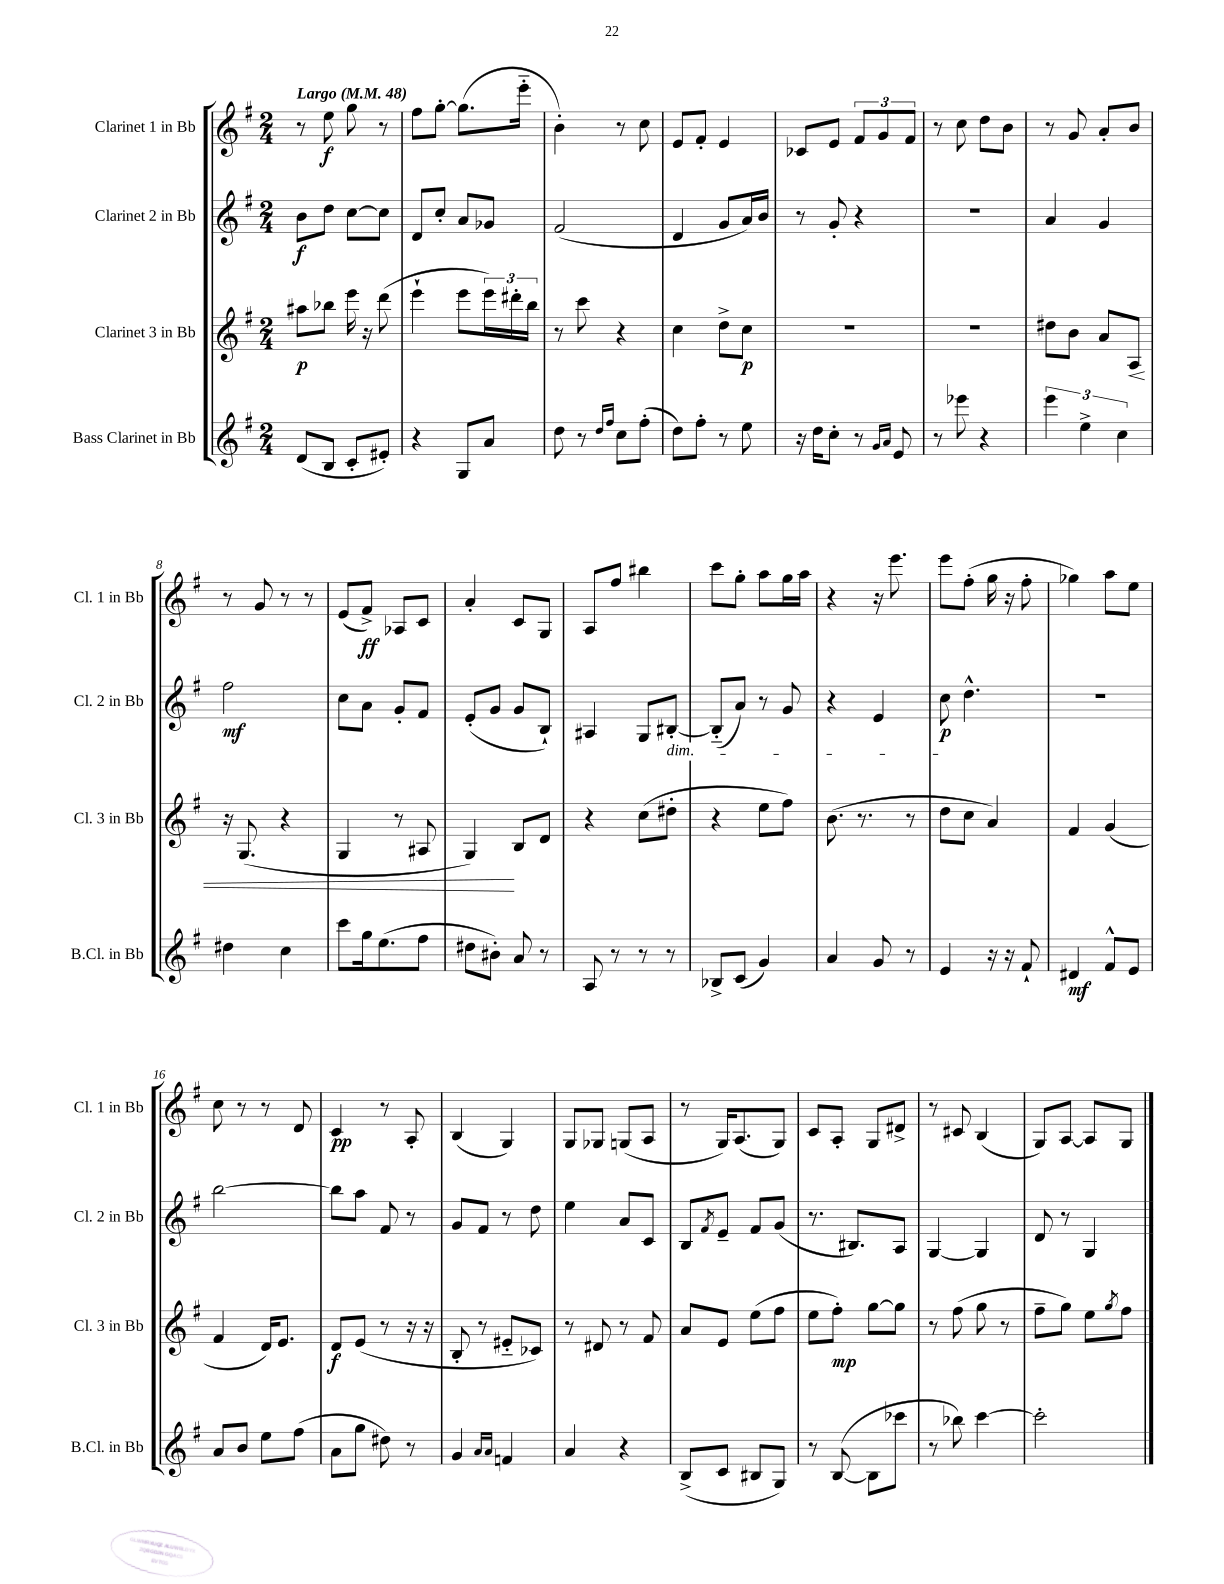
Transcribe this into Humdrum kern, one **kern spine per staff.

**kern	**kern	**kern	**kern
*staff4	*staff3	*staff2	*staff1
*clefG2	*clefG2	*clefG2	*clefG2
*k[f#]	*k[f#]	*k[f#]	*k[f#]
*M2/4	*M2/4	*M2/4	*M2/4
*MM48	*MM48	*MM48	*MM48
(8d/L	8aa#\L	8b\L	8r
8B/J	8bb-\J	8dd\J	8ee\
8c'/L	16eee\	[8cc\L	8gg\
.	16r	.	.
8e#'/J)	(8ddd\	8cc\]J	8r
=	=	=	=
4r	4eee`\	8d/L	8ff#\L
.	.	8cc'/J	[8gg'\J
8G/L	8eee\L	8a/L	(8.gg\]L
8a/J	24eee\L)	8g-/J	.
.	24ddd#'\	.	.
.	.	.	16eee'~\Jk
.	24bb\JJ	.	.
=	=	=	=
8dd\	8r	(2f#/	4b'\)
8r	8ccc\	.	.
16qqdd/LL	.	.	.
16qqff#/JJ	.	.	.
8cc\L	4r	.	8r
(8ff#'\J	.	.	8cc\
=	=	=	=
8dd\L)	4cc\	4d/	8e/L
8ff#'\J	.	.	8f#'/J
8r	8dd^\L	8g/L	4e/
8ee\	8cc\J	16a/L)	.
.	.	16b/JJ	.
=	=	=	=
16r	2r	8r	8c-/L
16dd\LK	.	.	.
8cc'\J	.	8g'/	8e/J
8r	.	4r	12f#/L
.	.	.	12g/
16qqg/LL	.	.	.
16qqa/JJ	.	.	.
8e/	.	.	.
.	.	.	12f#/J
=	=	=	=
8r	2r	2r	8r
8eee-\	.	.	8cc\
4r	.	.	8dd\L
.	.	.	8b\J
=	=	=	=
6eee\	8dd#\L	4a/	8r
.	8b\J	.	8g/
6ee^\	.	.	.
.	8a/L	4g/	8a'/L
6cc\	.	.	.
.	8A/J	.	8b/J
=	=	=	=
4dd#\	16r	2ff#\	8r
.	(8.G/	.	.
.	.	.	8g/
4cc\	4r	.	8r
.	.	.	8r
=	=	=	=
8ccc\L	4G/	8cc\L	(8e/L
16gg\k	.	8a\J	8f#^/J)
(8.ee\	.	.	.
.	8r	8g'/L	8A-/L
8ff#\J	8A#/	8f#/J	8c/J
=	=	=	=
8dd#\L	4G/)	(8e'/L	4a'/
8b#'\J)	.	8g/J	.
8a/	8B/L	8g/L	8c/L
8r	8d/J	8B`/J)	8G/J
=	=	=	=
8A/	4r	4A#/	8A/L
8r	.	.	8ff#/J
8r	(8cc\L	8G/L	4bb#\
8r	8dd#'\J	[8B#'/J	.
=	=	=	=
8B-^/L	4r	(8B#'~/]L	8ccc\L
(8c/J	.	8a/J)	8gg'\J
4g/)	8ee\L	8r	8aa\L
.	8ff#\J)	8g/	16gg\L
.	.	.	16aa\JJ
=	=	=	=
4a/	(8.b\	4r	4r
.	8.r	.	.
8g/	.	4e/	16r
.	.	.	8.eee\
8r	8r	.	.
=	=	=	=
4e/	8dd\L	8cc\	8eee\L
.	8cc\J	4.dd^^\	(8ff#'\J
16r	4a/)	.	16gg\
16r	.	.	16r
8f#`/	.	.	8ff#'\
=	=	=	=
4d#/	4f#/	2r	4gg-\)
8f#^^/L	(4g/	.	8aa\L
8e/J	.	.	8ee\J
=	=	=	=
8a/L	4f#/	[2bb\	8cc\
8b/J	.	.	8r
8ee\L	16d/LK)	.	8r
.	8.e/J	.	.
(8ff#\J	.	.	8d/
=	=	=	=
8a\L	8d/L	8bb\]L	4c/
8gg\J	(8e/J	8aa\J	.
8dd#\)	8r	8f#/	8r
8r	16r	8r	8A'/
.	16r	.	.
=	=	=	=
4g/	8B'/	8g/L	(4B/
.	8r	8f#/J	.
16qqa/LL	.	.	.
16qqa/JJ	.	.	.
4f/	8e#'~/L	8r	4G/)
.	8c-/J)	8dd\	.
=	=	=	=
4a/	8r	4ee\	8G/L
.	8d#/	.	8G-/J
4r	8r	8a/L	(8G/L
.	8f#/	8c/J	8A/J
=	=	=	=
(8B^/L	8a/L	8B/L	8r
.	.	8qf#/	.
8c/J	8e/J	8e~/J	16G/LK)
.	.	.	(8.A/
8B#/L	(8ee\L	8f#/L	.
8G/J)	8ff#\J	(8g/J	8G/J)
=	=	=	=
8r	8ee\L	8.r	8c/L
([8B/	8ff#'\J)	.	8A'/J
.	.	8.B#/L)	.
8B\]L	[8gg\L	.	8G/L
8ccc-\J	8gg\]J	8A/J	8d#^/J
=	=	=	=
8r	8r	[4G/	8r
8bb-\)	(8ff#\	.	8c#/
[4ccc\	8gg\	4G/]	(4B/
.	8r	.	.
=	=	=	=
2ccc'\]	8ff#~\L	8d/	8G/L)
.	8gg\J)	8r	[8A/J
.	8ee\L	4G/	8A/]L
.	8qgg/	.	.
.	8ff#\J	.	8G/J
==	==	==	==
*-	*-	*-	*-
